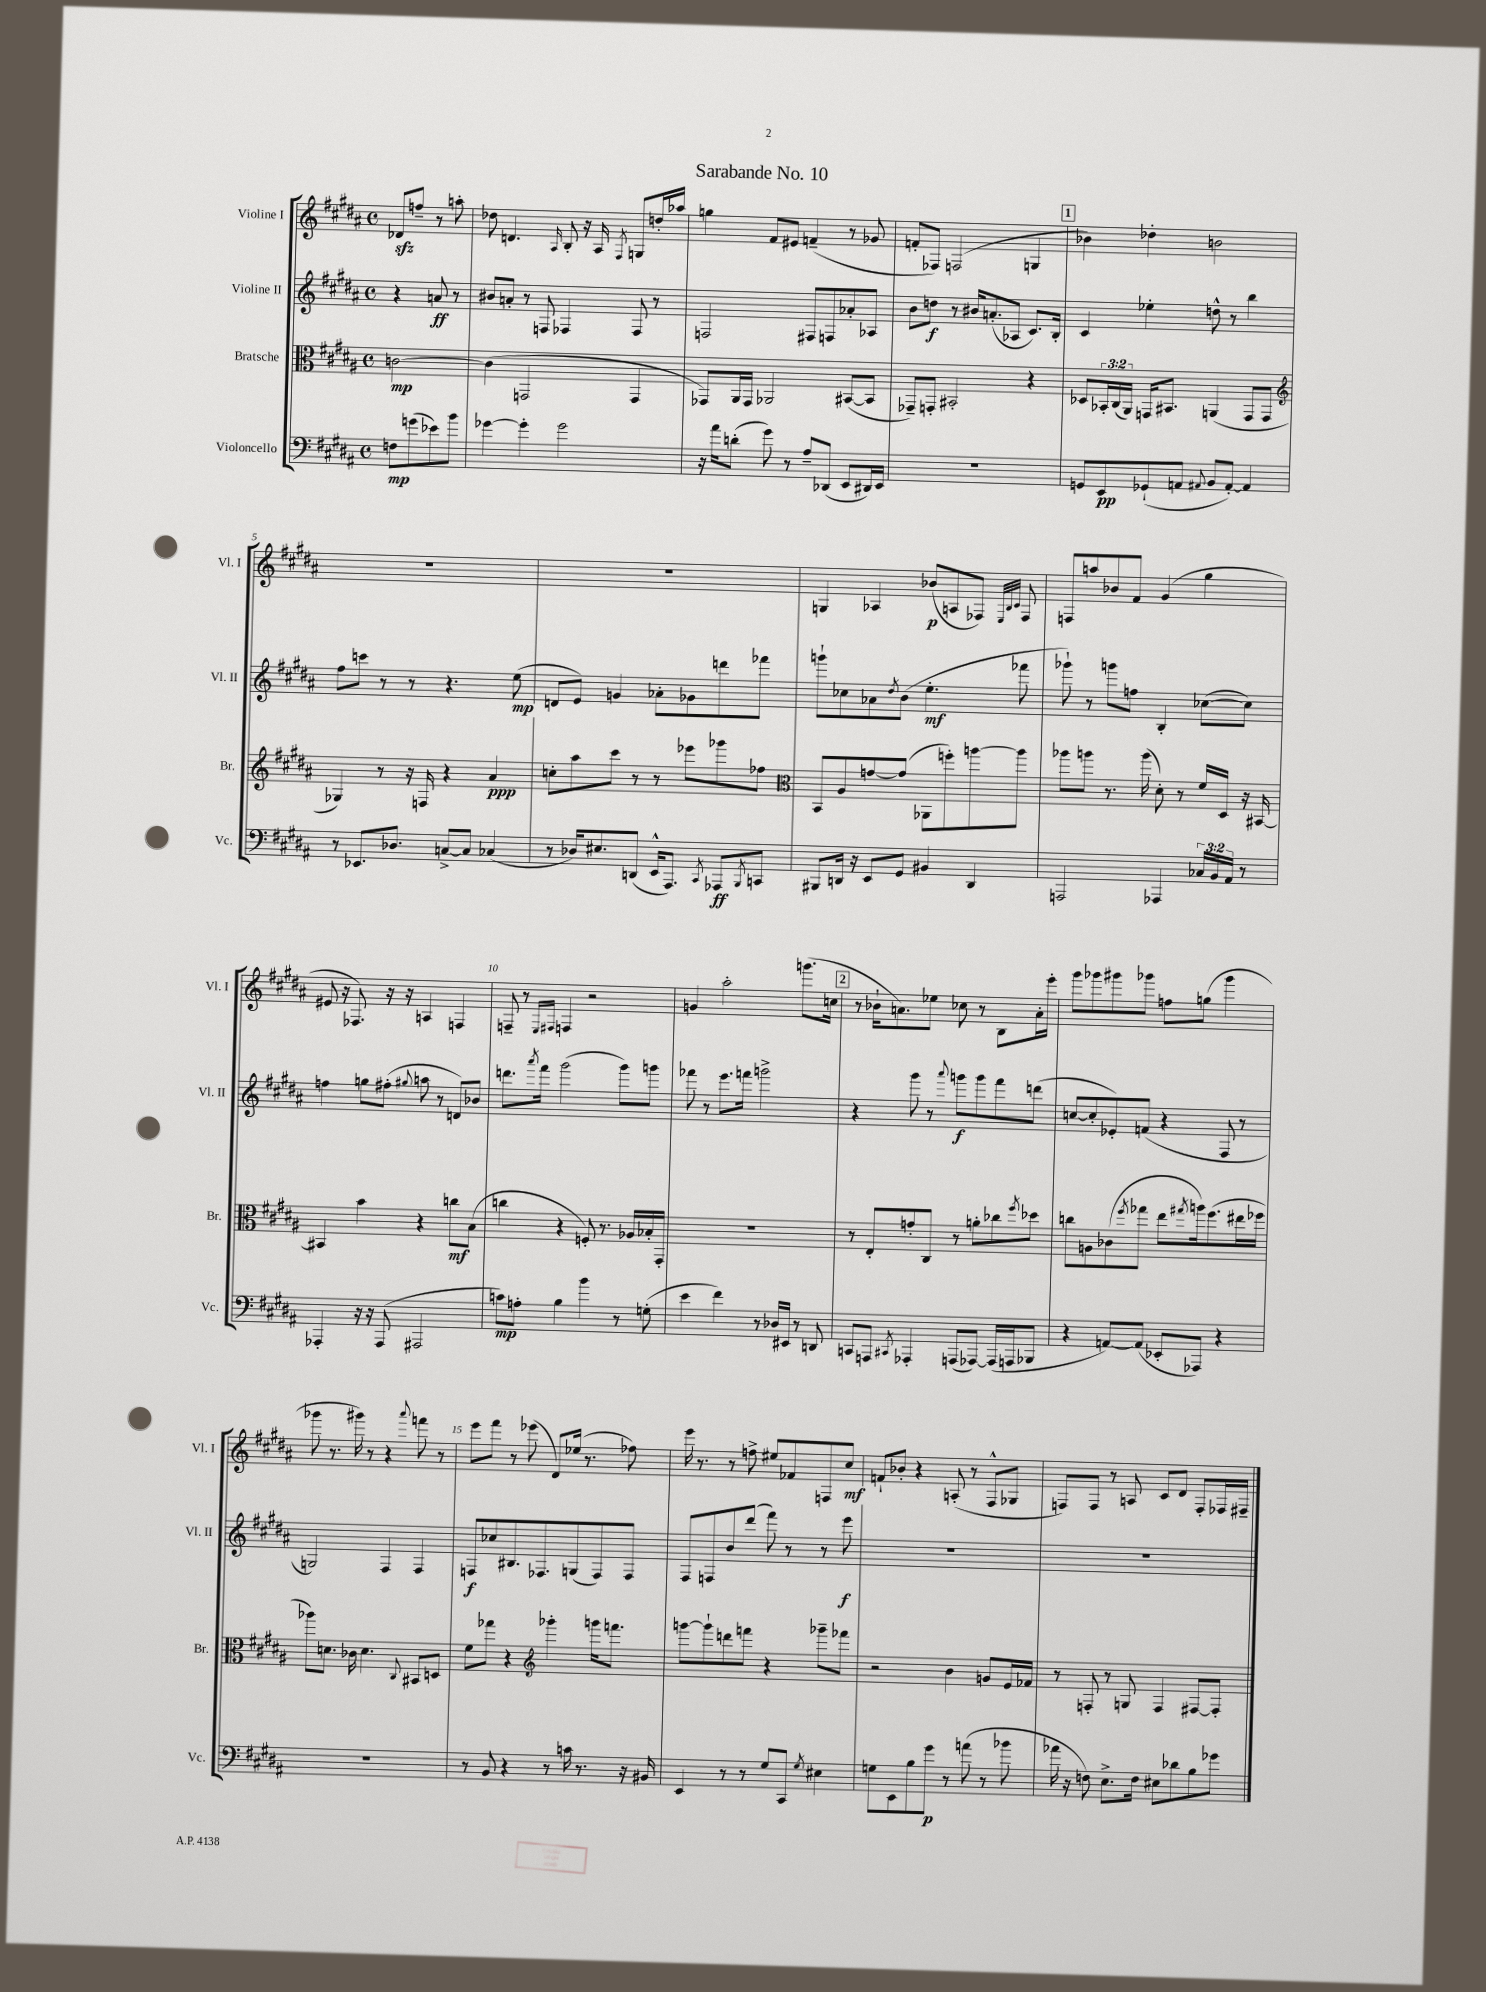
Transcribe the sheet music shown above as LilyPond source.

\header { title = "Sarabande No. 10" }
<<
\new StaffGroup <<
\new Staff = "s0" \with { instrumentName = "Violine I" shortInstrumentName = "Vl. I" } {
    \clef treble \key b \major \defaultTimeSignature \time 4/4 \partial 2
    des'8\sfz f''8-- r8 a''8-. |
    des''8 d'4. \grace { ais16 } b8-. r16 ais16 \acciaccatura { fis8 } g8 d''16-. aes''16 |
    g''4 fis'8 eis'8 f'4--( r8 ges'8 |
    f'8-. fes8) f2( g4 |
    \mark \markup { \box "1" } bes'4) des''4-. b'2 |
    R1 |
    R1 |
    g4 aes4 bes'8\p( a8 fes8) \grace { e32 b32 cis'32 } fes8 |
    f8 a''8 bes'8 fis'8 gis'4( gis''4 |
    eis'8 r16 fes8.) r16 r16 a4 f4 |
    f8-- r8 \grace { e16 fis16 } f4 r2 |
    g'4 ais''2-. g'''8.( c''16 |
    \mark \markup { \box "2" } r8 bes'16-! a'8.) ees''8 ces''8 r8 b8 a'16-. e'''16-. |
    gis'''8 ges'''8 gis'''8 ges'''8 f''8 g''8( ges'''4 |
    ges'''8 r8. gis'''16) r8 r4 \appoggiatura { ais'''8 } f'''8 r8 |
    e'''8 fis'''8 r8 ees'''8( dis'8) ees''16( r8. fes''8) |
    e'''16 r8. r8 f''8-> eis''8 fes'8 f8 cis''8\mf |
    f'8-! bes'8-. r4 a8-.( r8 fis8-^ ges8 |
    f8) f8 r8 a8 cis'8 dis'8 f8-. fes16 fis16-- \bar "|." |
}
\new Staff = "s1" \with { instrumentName = "Violine II" shortInstrumentName = "Vl. II" } {
    \clef treble \key b \major \defaultTimeSignature \time 4/4 \partial 2
    r4 a'8\ff r8 |
    bis'8 a'8-. r8 f8 fes4 fes8 r8 |
    f2 fis8 f8 aes'8-. aes8 |
    b'8 d''8\f r8 bis'16 a'8.-.( aes8 cis'8.) b16-. |
    \mark \markup { \box "1" } cis'4 ees''4-. d''8-^ r8 b''4 |
    fis''8 c'''8 r8 r8 r4. e''8\mp( |
    d'8 e'8) g'4 aes'8-. ges'8 d'''8 fes'''8 |
    g'''8-! ces''8 aes'8 \acciaccatura { dis''8 } b'8( e''4.-.\mf fes'''8 |
    ges'''8-!) r8 g'''8 f''8 b4-. ces''8~( ces''8) |
    f''4 g''8 fis''8-.( \appoggiatura { gis''8 } a''8 r8 d'8) bes'8 |
    d'''8. \acciaccatura { ais'''8 } fis'''16 gis'''2( gis'''8) g'''8 |
    fes'''8 r8 e'''8. f'''16 g'''2-> |
    \mark \markup { \box "2" } r4 gis'''8 r8 \appoggiatura { ais'''8 } g'''8\f g'''8 fis'''8 d'''8( |
    c''8~ c''8-. ees'8-.) f'8( r4 fis8 r8 |
    g2) fis4 fis4 |
    f8\f ces''8 bis8. fes8. g8( fes8) fes8 |
    fis8 f8 b'8 dis'''8( fis'''8) r8 r8 e'''8\f |
    R1 |
    R1 \bar "|." |
}
\new Staff = "s2" \with { instrumentName = "Bratsche" shortInstrumentName = "Br." } {
    \clef alto \key b \major \defaultTimeSignature \time 4/4 \override Staff.TupletNumber.text = #tuplet-number::calc-fraction-text \partial 2
    c'2~\mp |
    c'4( g,2 g,4 |
    ges,8) ais,16 ges,16 aes,2 bis,8~( bis,8 |
    ges,8--) g,8-. bis,2-. r4 |
    \mark \markup { \box "1" } des8 \tuplet 3/2 { bes,16-. cis16( ais,16) } g,16 bis,8. a,4( g,8 g,8 |
    \clef treble ges4) r8 r16 f16 r4 ais'4\ppp |
    c''8-. ais''8 cis'''8 r8 r8 ees'''8 ges'''8 fes''8 |
    \clef alto b,8 ais8 g'8~ g'8( aes,8 f''8-.) a''8~ a''8 |
    aes''8 a''8 r8. a''16( dis'8-.) r8 fis'16 dis16 r16 bis,16~ |
    bis,4 b'4 r4 c''8\mf b8( |
    c''4 r4 f8-.) r8. aes16 bes16-. gis,16-. |
    R1 |
    \mark \markup { \box "2" } r8 e8-. g'8-. cis8 r8 a'8-. ces''8 \acciaccatura { fis''8 } des''8 |
    c''8 a8 ces'8( \acciaccatura { fis''8 } ges''8 e''8 \acciaccatura { gis''8 } a''16) fis''8.( eis''16 fes''16 |
    aes''8) d'8. ces'16 d'4. \appoggiatura { cis8 } bis,8 d8 |
    fis'8 ges''8 r4 \clef treble ges'''4-. g'''16 f'''8. |
    g'''8~ g'''8-! d'''8 f'''8 r4 ges'''8-- fes'''8 |
    r2 b'4 g'8 e'16 fes'16 |
    r8 f8-. r8 g8 f4 fis8~ fis8-. \bar "|." |
}
\new Staff = "s3" \with { instrumentName = "Violoncello" shortInstrumentName = "Vc." } {
    \clef bass \key b \major \defaultTimeSignature \time 4/4 \override Staff.TupletNumber.text = #tuplet-number::calc-fraction-text \partial 2
    f8\mp g'8( ees'8) b'8 |
    ges'4~ ges'4-. ges'2 |
    r16 ais'16 d'8-.( gis'8) r8 ais8-- des,8( e,8 dis,16) e,16 |
    R1 |
    \mark \markup { \box "1" } g,8 e,8\pp ges,8-!( a,8 \appoggiatura { ais,8 } b,8 ais,8~-.) ais,4 |
    r8 ees,8. des8. c8~-> c8 ces4( |
    r8 des16) eis8. d,8( e,16-^ ais,,8.) \acciaccatura { cis,8 } aes,,8\ff \acciaccatura { b,,8 } c,8 |
    bis,,8 d,16 r16 e,8 gis,8 bis,4 d,4 |
    a,,2 aes,,4 \tuplet 3/2 { ces16 b,16 ais,16 } r8 |
    aes,,4-. r16 r16 aes,,8( ais,,2 |
    c'8\mp) a8-. b4 b'4 r8 g8-.( |
    e'4 fis'4) r8 des16 eis,16 r8 d,8 |
    \mark \markup { \box "2" } c,8 a,,8 \acciaccatura { cis,8 } aes,,4-. a,,8( aes,,8~) aes,,16( a,,16 bes,,8 |
    r4 a,8~) a,8( ees,8-. aes,,8) r4 |
    R1 |
    r8 b,8 r4 r8 c'16 r8. r16 bis,16 |
    e,4 r8 r8 gis8 cis,8 \acciaccatura { gis8 } eis4 |
    g8 e,8 b8 gis'8\p r8 a'8( r8 bes'8 |
    aes'16 r16 f8) e8.-> f16 eis8 des'8 b8 ges'8 \bar "|." |
}
>>
>>
\layout { \context { \Score \override BarNumber.break-visibility = ##(#f #t #t) barNumberVisibility = #(every-nth-bar-number-visible 5) } }
